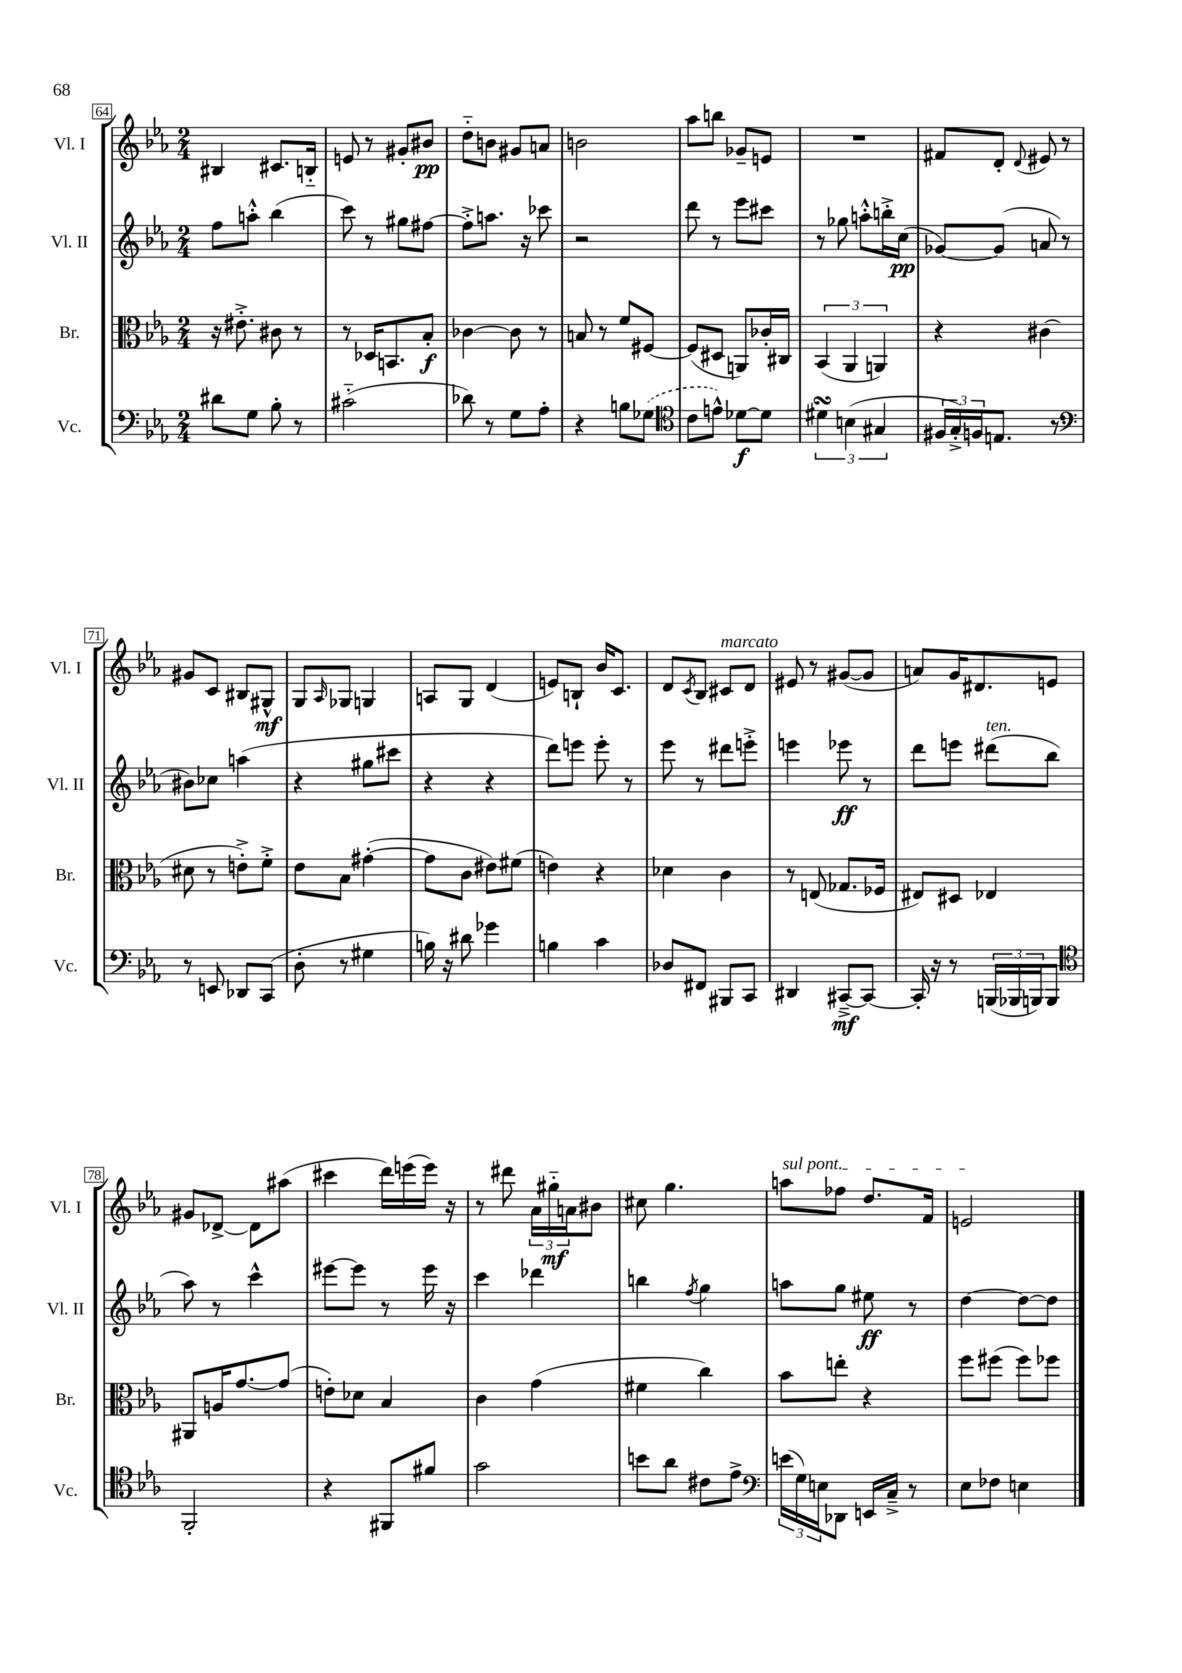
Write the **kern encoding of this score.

**kern	**dynam	**kern	**dynam	**kern	**dynam	**kern	**dynam
*part4	*part4	*part3	*part3	*part2	*part2	*part1	*part1
*staff4	*staff4	*staff3	*staff3	*staff2	*staff2	*staff1	*staff1
*I"Vc.	*	*I"Br.	*	*I"Vl. II	*	*I"Vl. I	*
*I'Vc.	*	*I'Br.	*	*I'Vl. II	*	*I'Vl. I	*
*clefF4	*	*clefC3	*	*clefG2	*	*clefG2	*
*k[b-e-a-]	*	*k[b-e-a-]	*	*k[b-e-a-]	*	*k[b-e-a-]	*
*M2/4	*	*M2/4	*	*M2/4	*	*M2/4	*
=64	=64	=64	=64	=64	=64	=64	=64
8d#X\L	.	16r	.	8ff\L	.	4B#X/	.
.	.	8.e#X'^\	.	.	.	.	.
8G\J	.	.	.	8aan'^^\J	.	.	.
8B-'\	.	8c#X\	.	(4bb-\	.	8.c#X/L	.
8r	.	8r	.	.	.	.	.
.	.	.	.	.	.	16Bn/Jk	.
=65	=65	=65	=65	=65	=65	=65	=65
(2c#X\	.	8r	.	8ccc\)	.	8en/	.
.	.	16D-X/KL	.	8r	.	8r	.
.	.	8.BBn/	.	.	.	.	.
.	.	.	.	8gg#X\L	.	8g#X'/L	.
.	.	8B-'/J	f	[8ff#X\J	.	8b#X/J	pp
=66	=66	=66	=66	=66	=66	=66	=66
8d-X\)	.	[4c-X\	.	8ff#'^\L]	.	8dd\L	.
8r	.	.	.	8.aan\J	.	8bn\J	.
8G\L	.	8c-\]	.	.	.	8g#X/L	.
.	.	.	.	16r	.	.	.
8A-'\J	.	8r	.	8ccc-X\	.	8an/J	.
=67	=67	=67	=67	=67	=67	=67	=67
4r	.	8Bn/	.	2r	.	2bn\	.
.	.	8r	.	.	.	.	.
8Bn\L	.	8f/L	.	.	.	.	.
(8G-X\J	.	[8F#X/J	.	.	.	.	.
=68	=68	=68	=68	=68	=68	=68	=68
*clefC4	*	*	*	*	*	*	*
8c\L	.	(8F#/L]	.	8ddd\	.	8aa-\L	.
8en^^\J)	.	8D#X/J	.	8r	.	8bbn\J	.
[8d-X\L	f	8AAn/L)	.	8eee-\L	.	8g-X~/L	.
8d-\J]	.	16c-X'/L	.	8ccc#X\J	.	8en/J	.
.	.	16C#X/JJ	.	.	.	.	.
=69	=69	=69	=69	=69	=69	=69	=69
6d#XsSsS\	.	(6BB-/	.	8r	.	2r	.
.	.	.	.	8gg-X\	.	.	.
(6Bn\	.	6AA-/	.	.	.	.	.
.	.	.	.	8aan'^^\L	.	.	.
6G#X/	.	6AAn/)	.	.	.	.	.
.	.	.	.	16bbn'^\L	.	.	.
.	.	.	.	(16cc\JJ	pp	.	.
=70	=70	=70	=70	=70	=70	=70	=70
24F#X/LL	.	4r	.	[8g-X/L)	.	8f#X/L	.
24G'^/)	.	.	.	.	.	.	.
24Fn/J	.	.	.	.	.	.	.
8.En/J	.	.	.	(8g-/J]	.	8d'/J	.
.	.	.	.	.	.	8qqd/	.
.	.	(4c#X\	.	8an/	.	8e#X/	.
8.r	.	.	.	.	.	.	.
.	.	.	.	8r	.	8r	.
!!LO:LB:g=z
=71	=71	=71	=71	=71	=71	=71	=71
*clefF4	*	*	*	*	*	*	*
8r	.	8d#X\	.	8b#X\L)	.	8g#X/L	.
8EEn/	.	8r	.	8cc-X\J	.	8c/J	.
8DD-X/L	.	8en'^\L)	.	(4aan\	.	8B#X/L	.
(8CC/J	.	8f'^\J	.	.	.	8G#X^^/J	mf
=72	=72	=72	=72	=72	=72	=72	=72
8D'\	.	8e-\L	.	4r	.	8G/L	.
.	.	.	.	.	.	16qqA-/	.
8r	.	8B-\J	.	.	.	8G-X/J	.
4G#X\	.	([4g#X'\	.	8gg#X\L	.	4Gn/	.
.	.	.	.	8ccc#X\J	.	.	.
=73	=73	=73	=73	=73	=73	=73	=73
16Bn\)	.	8g#\L]	.	4r	.	8An/L	.
16r	.	.	.	.	.	.	.
8d#X\	.	8c\J	.	.	.	8G/J	.
4g-X\	.	8e#X\L)	.	4r	.	(4d/	.
.	.	(8f#X\J	.	.	.	.	.
=74	=74	=74	=74	=74	=74	=74	=74
4Bn\	.	4en\)	.	8ddd\L)	.	8en/L)	.
.	.	.	.	8eeen\J	.	8Bn`/J	.
4c\	.	4r	.	8eee'\	.	16b-/KL	.
.	.	.	.	.	.	8.c/J	.
.	.	.	.	8r	.	.	.
=75	=75	=75	=75	=75	=75	=75	=75
8D-X/L	.	4d-X\	.	8eee-\	.	8d/L	.
.	.	.	.	.	.	8qc/	.
8FF#X/J	.	.	.	8r	.	8B-/J	.
!	!	!	!	!	!	!LO:TX:a:i:t=marcato	!
8BBB#X/L	.	4c\	.	8ddd#X\L	.	8c#X/L	.
8CC/J	.	.	.	8eeen'^\J	.	8d/J	.
=76	=76	=76	=76	=76	=76	=76	=76
4DD#X/	.	8r	.	4eeen\	.	8e#X/	.
.	.	(8En/	.	.	.	8r	.
[8CC#X~^/L	mf	8.G-X/L	.	8eee-X\	ff	([8g#X/L	.
8CC#/J_	.	.	.	8r	.	8g#/J]	.
.	.	16F-X/Jk	.	.	.	.	.
=77	=77	=77	=77	=77	=77	=77	=77
16CC#'/]	.	8E#X/L)	.	8ddd\L	.	8an/L)	.
16r	.	.	.	.	.	.	.
8r	.	8D#X/J	.	8eeen\J	.	16g/K	.
.	.	.	.	.	.	8.d#X/	.
!	!	!	!	!LO:TX:a:i:t=ten.	!	!	!
(24BBBn/LL	.	4E-X/	.	(8ddd#X\L	.	.	.
24BBB-X/	.	.	.	.	.	.	.
24BBBn/J)	.	.	.	.	.	.	.
8BBB/J	.	.	.	8bb-\J	.	8en/J	.
!!LO:LB:g=z
=78	=78	=78	=78	=78	=78	=78	=78
*clefC4	*	*	*	*	*	*	*
2FF'/	.	8AA#X/L	.	8aa-\)	.	8g#X/L	.
.	.	16An/K	.	8r	.	[8d-X^/J	.
.	.	[8.g/	.	.	.	.	.
.	.	.	.	4ccc^^\	.	8d-\L]	.
.	.	(8g/J]	.	.	.	(8aa#X\J	.
=79	=79	=79	=79	=79	=79	=79	=79
4r	.	8en'\L)	.	[8eee#X\L	.	4ccc#X\	.
.	.	8d-X\J	.	8eee#\J]	.	.	.
8FF#X/L	.	4B-/	.	8r	.	16ddd\LL)	.
.	.	.	.	.	.	(16eeen\	.
8f#X/J	.	.	.	16eee#\	.	16eee\JJ)	.
.	.	.	.	16r	.	16r	.
=80	=80	=80	=80	=80	=80	=80	=80
2g\	.	4c\	.	4ccc\	.	8r	.
.	.	.	.	.	.	8ddd#X\	.
.	.	(4g\	.	4ddd-X\	.	24a-\LL	.
.	.	.	.	.	.	24gg#X\	mf
.	.	.	.	.	.	24an\J	.
.	.	.	.	.	.	8b#X\J	.
=81	=81	=81	=81	=81	=81	=81	=81
8bn\L	.	4f#X\	.	4bbn\	.	8cc#X\	.
8a-\J	.	.	.	.	.	4.gg\	.
.	.	.	.	8qff/	.	.	.
8c#X\L	.	4cc\)	.	4gg\	.	.	.
8e-^\J	.	.	.	.	.	.	.
=82	=82	=82	=82	=82	=82	=82	=82
*clefF4	*	*	*	*	*	*	*
!	!	!	!	!	!	!LO:TX:a:i:t=sul pont.	!
(24en\LL	.	8b-\L	.	8aan\L	.	8aan\L	.
24G\)	.	.	.	.	.	.	.
24En\J	.	.	.	.	.	.	.
8DD-X\J	.	8een'\J	.	8gg\J	.	8ff-X\J	.
16EEn/LL	.	4r	.	8ee#X\	ff	8.dd/L	.
16C~^/JJ	.	.	.	.	.	.	.
8r	.	.	.	8r	.	.	.
.	.	.	.	.	.	16f/Jk	.
=83	=83	=83	=83	=83	=83	=83	=83
8E-\L	.	8ff\L	.	[4dd\	.	2en/	.
8F-X\J	.	(8ff#X\J	.	.	.	.	.
4En\	.	8ff#\L)	.	8dd\L_	.	.	.
.	.	8ff-X\J	.	8dd\J]	.	.	.
==	==	==	==	==	==	==	==
*-	*-	*-	*-	*-	*-	*-	*-
